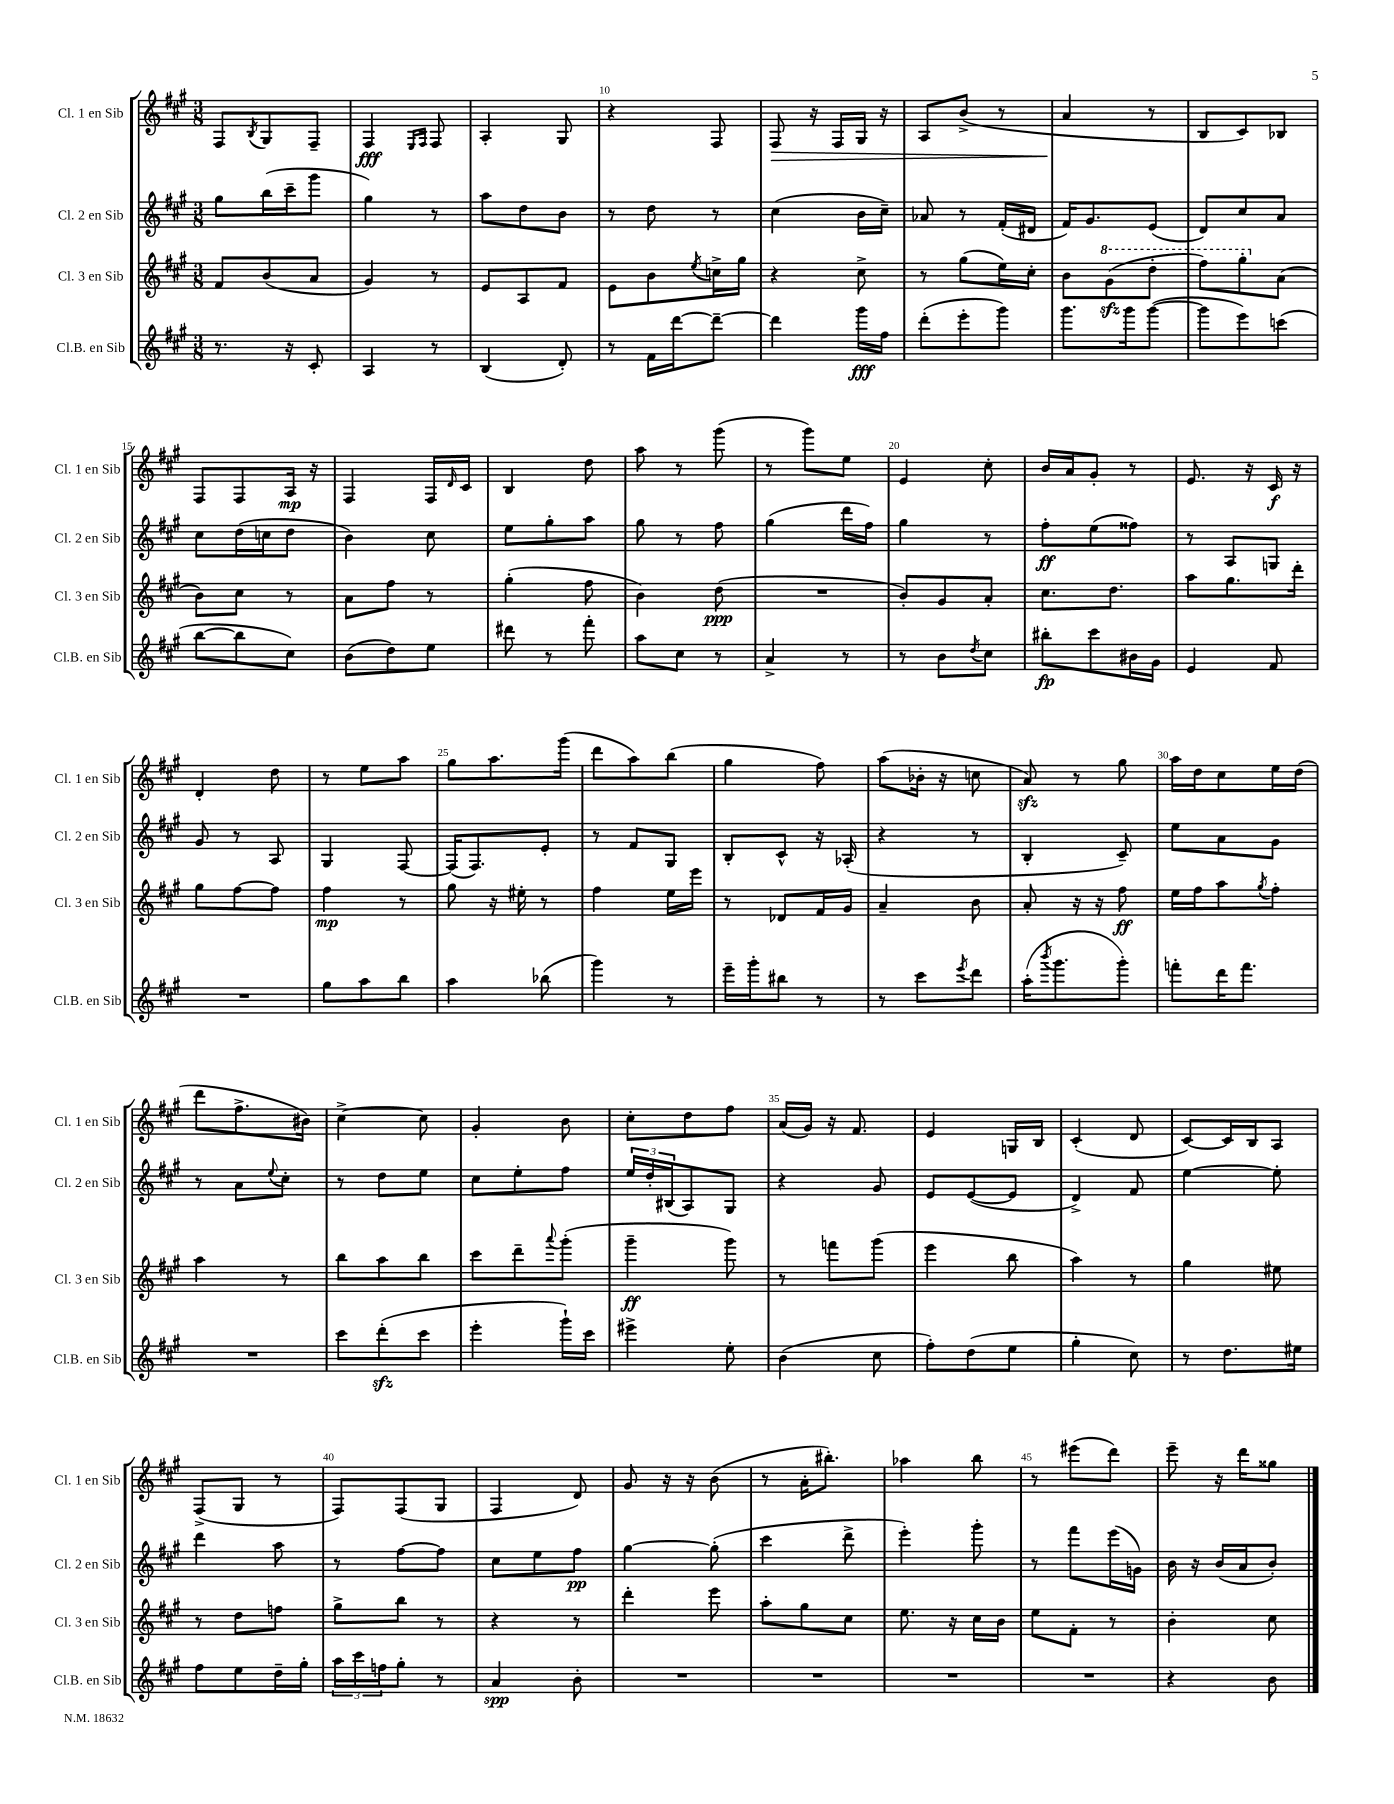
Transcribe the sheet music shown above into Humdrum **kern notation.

**kern	**kern	**kern	**kern
*staff4	*staff3	*staff2	*staff1
*clefG2	*clefG2	*clefG2	*clefG2
*k[f#c#g#]	*k[f#c#g#]	*k[f#c#g#]	*k[f#c#g#]
*M3/8	*M3/8	*M3/8	*M3/8
8.r	8f#	8gg#	8F#
.	.	.	8qB
.	(8b	(16bb	8G#
16r	.	16ccc#~	.
8c#'	8a	8ggg#	8F#~
=	=	=	=
4A	4g#)	4gg#)	4F#
.	.	.	16qqE
.	.	.	16qqF#
8r	8r	8r	8F#
=	=	=	=
(4B	8e	8aa	4A'
.	8A	8dd	.
8d')	8f#	8b	8G#
=	=	=	=
8r	8e	8r	4r
16f#	8b	8dd	.
[16ddd	.	.	.
.	8qee	.	.
8ddd~_	16cc^	8r	8F#
.	16gg#	.	.
=	=	=	=
4ddd]	4r	(4cc#	8F#
.	.	.	16r
.	.	.	16F#
16ggg#	8cc#^	16b	16G#
16ff#	.	16cc#~)	16r
=	=	=	=
(8ddd'	8r	8a-	8A
8eee'	(8gg#	8r	(8b^
8ggg#)	16ee)	(16f#'	8r
.	16cc#'	16d#	.
=	=	=	=
8.ggg#	8b	16f#)	4a
.	.	8.g#	.
.	(8gg#	.	.
16ggg#	.	.	.
([8ggg#	8ddd'	(8e	8r
=	=	=	=
8ggg#]	8fff#)	8d)	8B
8eee)	8ggg#'	8cc#	8c#)
(8ccc	(8a	8a	8B-
=	=	=	=
[8bb	8b)	8cc#	8F#
8bb]	8cc#	(16dd	8F#
.	.	16cc	.
8cc#)	8r	8dd	16A
.	.	.	16r
=	=	=	=
(8b	8a	4b)	4F#
8dd)	8ff#	.	.
8ee	8r	8cc#	16F#
.	.	.	16qqd
.	.	.	16c#
=	=	=	=
8ddd#	(4gg#'	8ee	4B
8r	.	8gg#'	.
8fff#'	8ff#	8aa	8dd
=	=	=	=
8aa	4b)	8gg#	8aa
8cc#	.	8r	8r
8r	(8dd	8ff#	(8ggg#
=	=	=	=
4a^	4.r	(4gg#	8r
.	.	.	8ggg#)
8r	.	16ddd	8ee
.	.	16ff#)	.
=	=	=	=
8r	8b')	4gg#	4e
8b	8g#	.	.
8qdd	.	.	.
8cc#	8a'	8r	8cc#'
=	=	=	=
8bb#'	8.cc#	8ff#'	16b
.	.	.	16a
8ccc#	.	(8ee	8g#'
.	8.dd	.	.
16b#	.	8ff##)	8r
16g#	.	.	.
=	=	=	=
4e	8aa	8r	8.e
.	8.gg#	8A	.
.	.	.	16r
8f#	.	8G	16c#
.	16ddd'	.	16r
=	=	=	=
4.r	8gg#	8g#	4d'
.	[8ff#	8r	.
.	8ff#]	8A	8dd
=	=	=	=
8gg#	4ff#	4G#	8r
8aa	.	.	8ee
8bb	8r	[8F#	8aa
=	=	=	=
4aa	8gg#	(16F#]	8gg#
.	.	8.F#)	.
.	16r	.	8.aa
.	16ee#'	.	.
(8bb-	8r	8e'	.
.	.	.	(16ggg#
=	=	=	=
4ggg#)	4ff#	8r	8ddd
.	.	8f#	8aa)
8r	16ee	8G#	(8bb
.	16eee	.	.
=	=	=	=
16eee~	8r	8B'	4gg#
16ggg#'	.	.	.
8bb#	8d-	8c#^^	.
8r	16f#	16r	8ff#)
.	16g#	(16A-'	.
=	=	=	=
8r	4a~	4r	(8aa
8ccc#	.	.	16b-'
.	.	.	16r
8qeee	.	.	.
8ddd	8b	8r	8cc
=	=	=	=
(16aa'	8a'	4B'	8a)
8qbbb	.	.	.
8.ggg#	.	.	.
.	16r	.	8r
.	16r	.	.
8ggg#')	8ff#	8c#~)	8gg#
=	=	=	=
8fff'	16ee	8ee	16aa
.	16ff#	.	16dd
16ddd	8aa	8a	8cc#
8.fff	.	.	.
.	8qgg#	.	.
.	8ff#'	8g#	16ee
.	.	.	(16dd
=	=	=	=
4.r	4aa	8r	8ddd
.	.	8a	8.ff#^
.	.	8qqee	.
.	8r	8cc#'	.
.	.	.	16b#)
=	=	=	=
8ccc#	8bb	8r	[4cc#^
(8ddd'	8aa	8dd	.
8ccc#	8bb	8ee	8cc#]
=	=	=	=
4eee'	8ccc#	8cc#	4g#'
.	8ddd~	8ee'	.
.	8qqaaa	.	.
16ggg#`)	(8ggg#'	8ff#	8b
16ccc#	.	.	.
=	=	=	=
4eee#^	4ggg#~	24ee	8cc#'
.	.	24dd'	.
.	.	(24B#	.
.	.	8A)	8dd
8ee'	8ggg#)	8G#	8ff#
=	=	=	=
(4b	8r	4r	(16a
.	.	.	16g#)
.	8fff	.	16r
.	.	.	8.f#
8cc#	(8ggg#	8g#	.
=	=	=	=
8ff#')	4eee	8e	4e
(8dd	.	([8e	.
8ee	8bb	8e]	16G
.	.	.	16B
=	=	=	=
4gg#'	4aa)	4d^)	(4c#'
8cc#)	8r	8f#	8d
=	=	=	=
8r	4gg#	[4ee	[8c#)
8.dd	.	.	16c#]
.	.	.	16B
.	8ee#	8ee']	8A
16ee#	.	.	.
=	=	=	=
8ff#	8r	4ddd	(8F#^
8ee	8dd	.	8G#
16dd~	8ff	8aa	8r
16gg#'	.	.	.
=	=	=	=
24aa	8gg#^	8r	8F#)
24ccc#	.	.	.
24ff	.	.	.
8gg#'	8bb	[8ff#	(8F#
8r	8r	8ff#]	8G#
=	=	=	=
4a	4r	8cc#	4F#
.	.	8ee	.
8b'	8r	8ff#	8d)
=	=	=	=
4.r	4ddd'	[4gg#	8g#
.	.	.	16r
.	.	.	16r
.	8eee	(8gg#']	(8b
=	=	=	=
4.r	8aa'	4ccc#	8r
.	8gg#	.	16a'
.	.	.	8.bb#')
.	8cc#	8ddd^	.
=	=	=	=
4.r	8.ee	4eee')	4aa-
.	16r	.	.
.	16cc#	8ggg#'	8bb
.	16b	.	.
=	=	=	=
4.r	8ee	8r	8r
.	8f#'	8fff#	(8eee#
.	8r	(16eee	8ddd)
.	.	16g)	.
=	=	=	=
4r	4b'	16b	8eee~
.	.	16r	.
.	.	(16b	16r
.	.	16a	16ddd
8b	8cc#	8b')	8gg##
==	==	==	==
*-	*-	*-	*-
